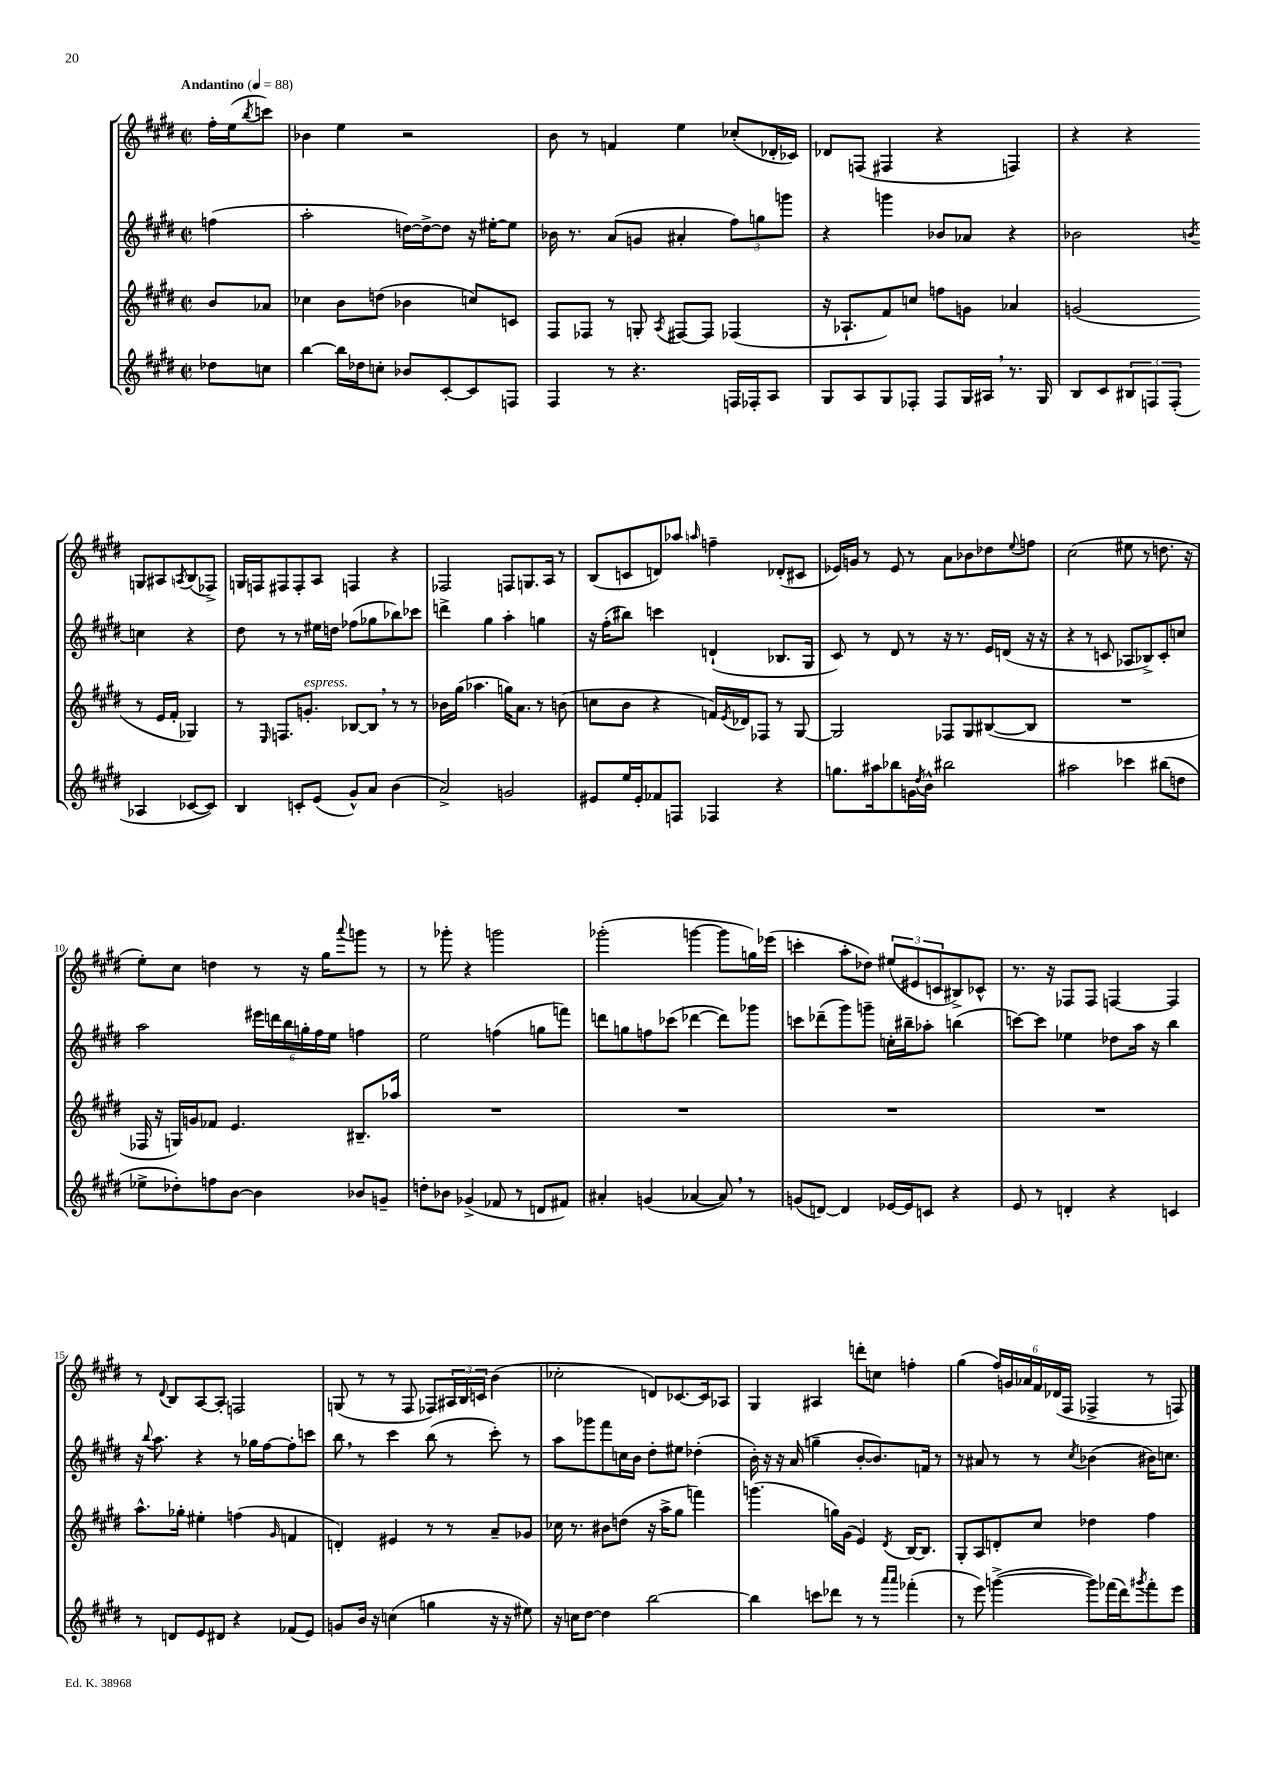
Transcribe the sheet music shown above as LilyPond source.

<<
\new StaffGroup <<
\new Staff = "s0" {
    \clef treble \key e \major \defaultTimeSignature \time 2/2 \partial 4 \tempo "Andantino" 4 = 88
    fis''16-. e''16( \acciaccatura { b''8 } c'''8) |
    bes'4 e''4 r2 |
    b'8 r8 f'4 e''4 ces''8-.( des'16-. ces'16) |
    des'8 f8( fis4 r4 f4) |
    r4 r4 g8 ais8 \acciaccatura { a8 } b8( fes8->) |
    g16 f16 fis8 fis8-. a8 f4 r4 |
    fes2 f8 g8. a16 r8 |
    b8( c'8 d'8) aes''8 \grace { a''16 } f''4-- des'8-.( cis'8 |
    ees'16) g'16 r8 ees'8 r8 a'8 bes'8 des''8 \appoggiatura { e''8 } f''8 |
    cis''2( eis''8 r8 d''8. r16 |
    e''8-.) cis''8 d''4 r8 r16 gis''16 \appoggiatura { a'''8 } g'''8 r8 |
    r8 ges'''8-. r4 g'''2 |
    ges'''2-.( g'''4~ g'''8 g''16) ees'''16( |
    c'''4-. a''8-. des''8) \tuplet 3/2 { eis''8( eis'8 c'8 } bis8->) ces'8-^ |
    r8. r16 fes8 fes8 f4~ f4 |
    r8 \appoggiatura { dis'8 } b8 a8~ a8-. f2 |
    g8( r8 r8 fis8 fes8) \tuplet 3/2 { ais16 b16 c'16 } b'4( |
    ces''2-. d'8) ces'8.~ ces'16 aes8 |
    gis4 ais4 d'''8-. c''8 f''4-. |
    gis''4( \tuplet 6/4 { fis''16) g'16 aes'16 fis'16 des'16( fis16 } fes4-> r8 f8) \bar "|." |
}
\new Staff = "s1" {
    \clef treble \key e \major \defaultTimeSignature \time 2/2 \partial 4
    f''4( |
    a''2-. d''16~) d''16~-> d''8 r16 eis''16~-. eis''8 |
    bes'16 r8. a'8( g'8 ais'4-. \tuplet 3/2 { fis''8) g''8 g'''8 } |
    r4 g'''4 bes'8 aes'8 r4 |
    bes'2 \acciaccatura { b'8 } c''4 r4 |
    dis''8 r8 r8 eis''16 d''16 fes''8( ges''8 bes''8) ces'''8 |
    d'''4-> gis''4 a''4-. g''4 |
    r16 fis''16-.( bis''8) c'''4 d'4-!( bes8. gis16 |
    cis'8) r8 dis'8 r8 r16 r8. e'16 d'16( r16 r16 |
    r4 r8 c'8 aes8 bes8->) c'8-. c''8 |
    a''2 \tuplet 6/4 { eis'''16 d'''16 b''16 g''16-. fis''16 e''16 } f''4 |
    e''2 f''4( g''8 f'''8) |
    d'''8 g''8 f''8 ces'''8( des'''4~ des'''8) ges'''8 |
    c'''8 des'''8--( gis'''8) g'''8-- c''16-. bis''16-- aes''8-. b''4( |
    c'''8~) c'''8 ees''4 des''8 a''16 r16 b''4 |
    r16 \appoggiatura { b''8 } a''8. r4 r8 ges''16 fis''16~ fis''8-. c'''8 |
    b''8 \breathe r8 cis'''4 b''8( r8 cis'''8-.) r8 |
    a''8 ges'''8 fis'''8 c''16 b'16 dis''8-. eis''8 des''4-.( |
    b'16-.) r16 r16 a'16( g''4-- b'8~-. b'8.) f'16 r8 |
    r8 ais'8 r8 r8 \acciaccatura { cis''8 } bes'4( bis'16) c''8. \bar "|." |
}
\new Staff = "s2" {
    \clef treble \key e \major \defaultTimeSignature \time 2/2 \partial 4
    b'8 aes'8 |
    ces''4 b'8 d''8( bes'4 c''8) c'8 |
    fis8 fes8 r8 g8-. \acciaccatura { a8 } fis8~ fis8 fes4( |
    r16 aes8.-! fis'8) c''8 f''8 g'8 aes'4 |
    g'2( r8 e'16 fis'16-. ges4) |
    r8 \grace { e16 } f8. g'8.-.^\markup { \italic "espress." } bes8~ bes8 \breathe r8 r8 |
    bes'16 gis''16( aes''4. g''16) a'8. r8 b'8( |
    c''8 b'8 r4 f'16) \acciaccatura { e'8 } des'16 fes8 r8 gis8~ |
    gis2 fes8 gis8 bis8~( bis8 |
    R1 |
    fes16 r16 g16) g'16 fes'8 e'4. bis8.-- aes''16 |
    R1 |
    R1 |
    R1 |
    R1 |
    a''8.-^ ges''16-. eis''4-. f''4( \grace { gis'16 } f'4 |
    d'4-.) eis'4 r8 r8 a'8-- ges'8 |
    ces''16 r8. bis'8 d''8( r16 a''16-> gis''8 f'''4) |
    g'''4.( g''16) gis'16( e'4) \acciaccatura { dis'8 } b16~ b8. |
    gis8-. a8 d'8-. cis''8 des''4 fis''4 \bar "|." |
}
\new Staff = "s3" {
    \clef treble \key e \major \defaultTimeSignature \time 2/2 \partial 4
    des''8 c''8 |
    b''4~ b''16 des''16 c''8-. bes'8 cis'8~-. cis'8 f8 |
    fis4 r8 r4. f16 fes16-. a8 |
    gis8 a8 gis8 fes8-. fes8 gis16 ais16 \breathe r8. gis16 |
    b8 cis'8 \tuplet 3/2 { bis8 f8 f8-.( } aes4 ces'8~ ces'8) |
    b4 c'8-. e'8( gis'8-^) a'8 b'4( |
    a'2->) g'2 |
    eis'8 e''16 eis'16-. fes'8 f8 fes4 r4 |
    g''8. ais''16 bes''8 g'16 \acciaccatura { dis''8 } b'16-^ bis''2 |
    ais''2 ces'''4 bis''8( d''8 |
    ees''8-> des''8-.) f''8 b'8~ b'4 bes'8 g'8-- |
    d''8-. bes'8 ges'4->( fes'8 r8 d'8 fis'8) |
    ais'4-. g'4( aes'4~ aes'8) \breathe r8 |
    g'8( d'8~) d'4 ees'16~ ees'16 c'8 r4 |
    e'8 r8 d'4-. r4 c'4 |
    r8 d'8 e'8 dis'8 r4 fes'8( e'8) |
    g'8 b'16 r16 c''4( g''4 r16 r16 eis''8) |
    r16 c''16 dis''8~ dis''4 b''2~ |
    b''4 c'''8 des'''8 r8 r8 \grace { a'''16 a'''16 } fes'''4-.( |
    r8 e'''8) g'''4~->( g'''8) fes'''16( dis'''16) \acciaccatura { gis'''8 } fes'''8-. e'''8 \bar "|." |
}
>>
>>
